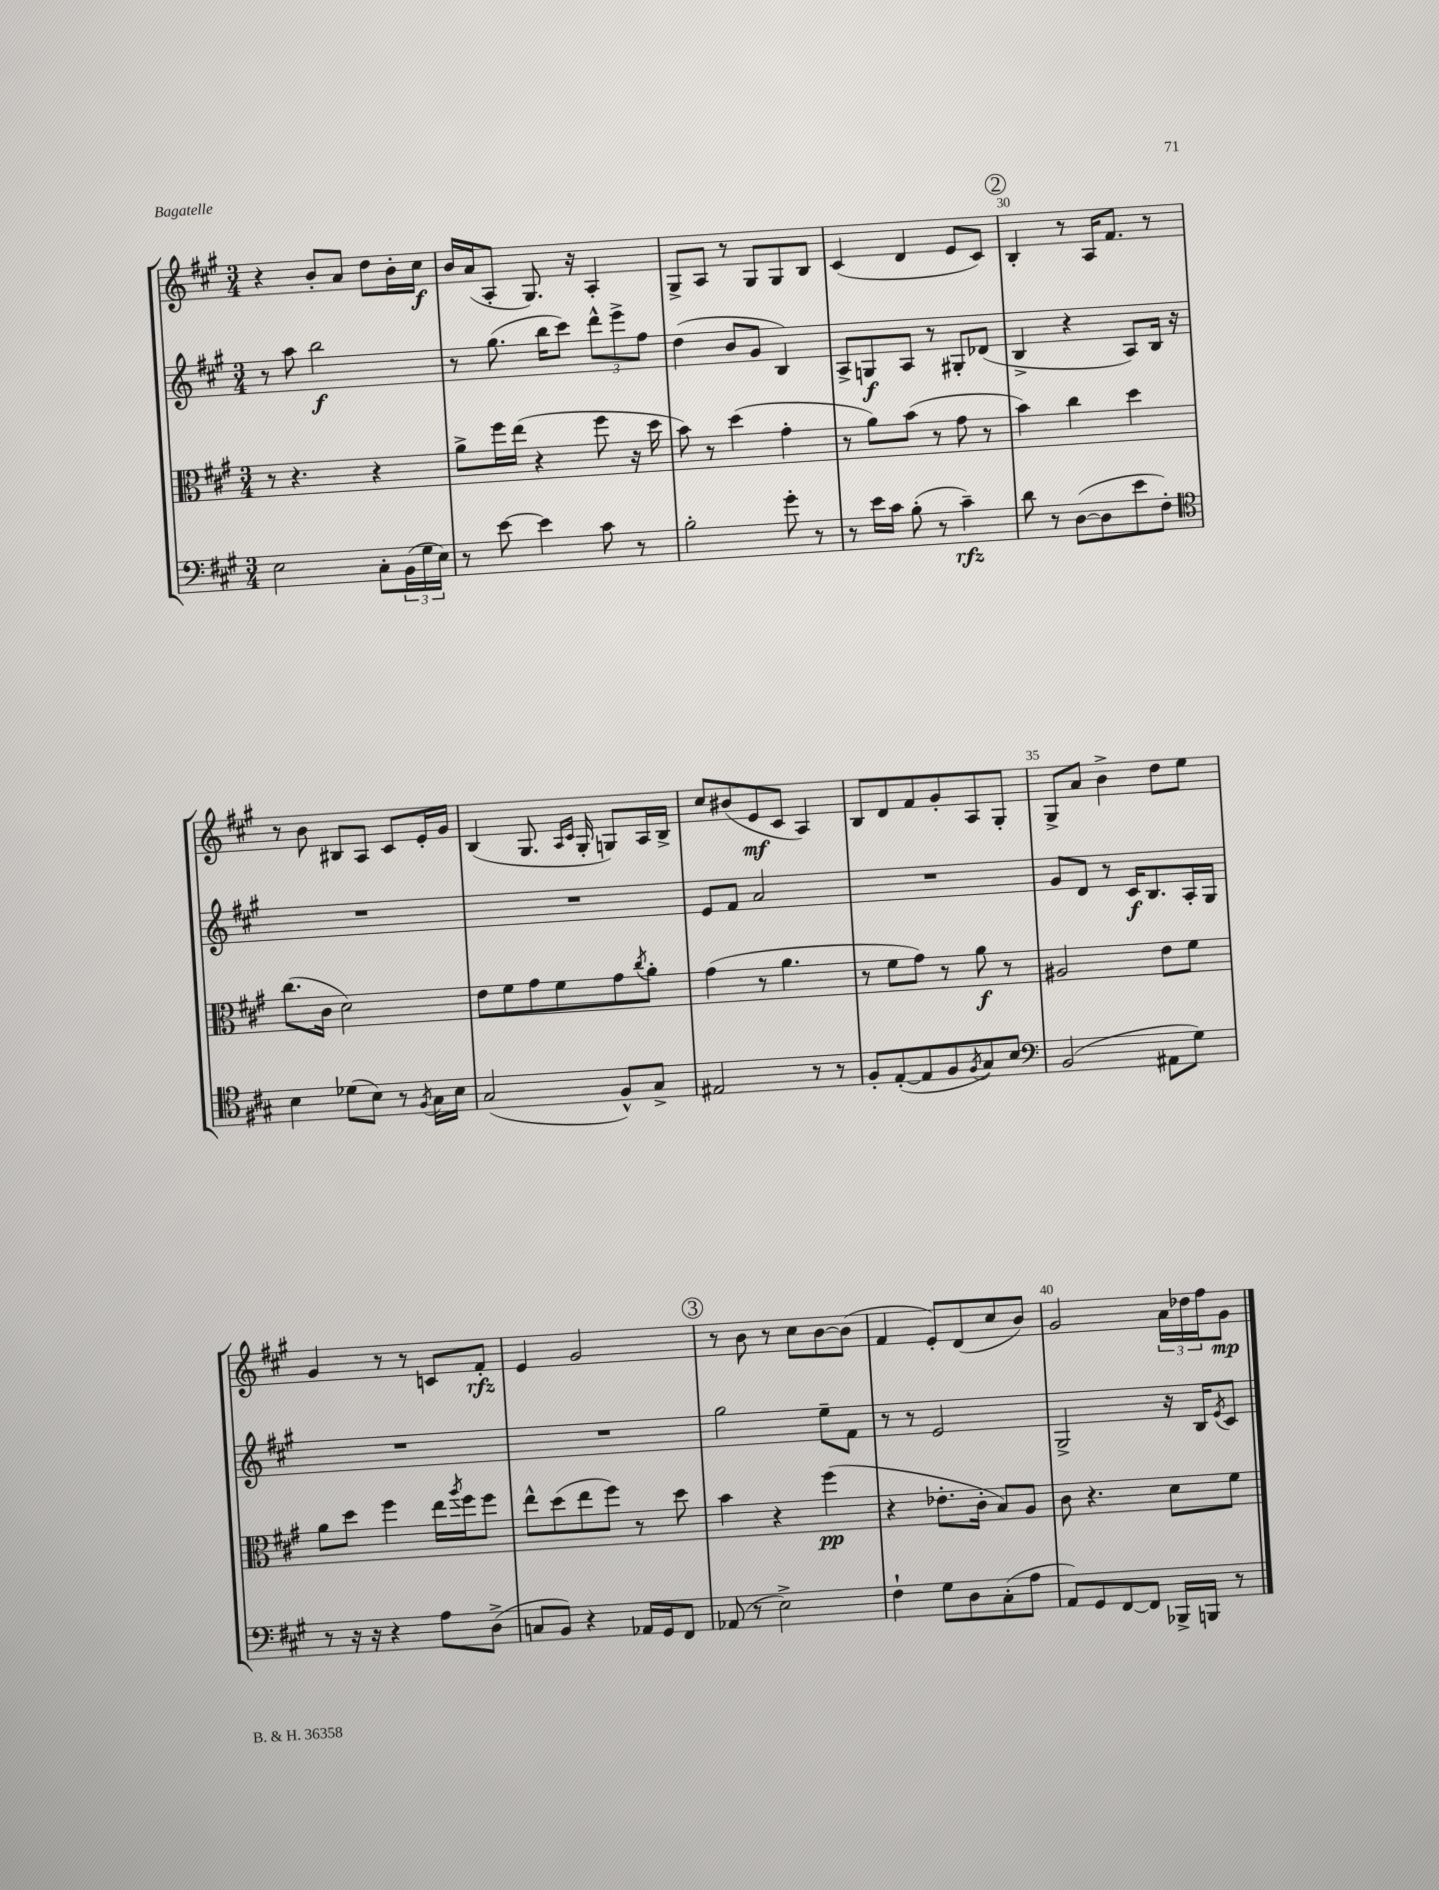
<<
\new StaffGroup <<
\new Staff = "s0" {
    \clef treble \key a \major \numericTimeSignature \time 3/4
    r4 b'8-. a'8 d''8 b'16-. cis''16\f |
    b'16 a'16( a8-. gis8.) r16 a4-. |
    gis8-> a8 r8 gis8 gis8 b8 |
    cis'4( d'4 e'8 cis'8) |
    \mark \markup { \circle "2" } b4-. r8 a16 fis'8. r8 |
    r8 b'8 bis8 a8 cis'8 e'16-. gis'16 |
    b4( gis8. \grace { a16 cis'16 } gis16-. g8) a16 b16-> |
    cis''8 bis'8( e'8\mf cis'8 a4) |
    b8 d'8 fis'8 gis'8-. a8 gis8-. |
    gis8-> a'8 b'4-> d''8 e''8 |
    gis'4 r8 r8 c'8 fis'8-.\rfz |
    e'4 gis'2 |
    \mark \markup { \circle "3" } r8 b'8 r8 cis''8 b'8~ b'8( |
    fis'4 e'8-.) d'8( cis''8 b'8) |
    gis'2 \tuplet 3/2 { a'16 des''16 fis''16 } gis'8\mp \bar "|." |
}
\new Staff = "s1" {
    \clef treble \key a \major \numericTimeSignature \time 3/4
    r8 a''8 b''2\f |
    r8 gis''8.( b''16 cis'''8) \tuplet 3/2 { d'''8-^ e'''8-> fis''8 } |
    d''4( b'8 gis'8 b4) |
    a8-> g8\f a8 r8 gis8-. des'8( |
    \mark \markup { \circle "2" } b4-> r4 a8) b16 r16 |
    R2. |
    R2. |
    e'8 fis'8 a'2 |
    R2. |
    gis'8 d'8 r8 cis'16\f b8. a16-. gis16 |
    R2. |
    R2. |
    \mark \markup { \circle "3" } gis''2 e''8-- fis'8 |
    r8 r8 e'2 |
    gis2-> r16 b16 \acciaccatura { e'8 } cis'8 \bar "|." |
}
\new Staff = "s2" {
    \clef alto \key a \major \numericTimeSignature \time 3/4
    r8 r4. r4 |
    a'8-> fis''16 e''16( r4 fis''8 r16 d''16 |
    b'8) r8 d''4( gis'4-. |
    r8 a'8) b'8( r8 gis'8 r8 |
    \mark \markup { \circle "2" } b'4) cis''4 d''4 |
    cis''8.( cis'16 d'2) |
    e'8 fis'8 gis'8 fis'8 gis'8 \acciaccatura { cis''8 } a'8-. |
    gis'4( r8 a'4. |
    r8 fis'8 gis'8) r8 a'8\f r8 |
    ais2 e'8 fis'8 |
    a'8 d''8 fis''4 e''16 \acciaccatura { a''8 } fis''16 fis''8 |
    e''8-^ d''8( e''8 fis''8) r8 d''8 |
    \mark \markup { \circle "3" } b'4 r4 fis''4\pp( |
    r4 ees'8.-. cis'16-. b8) a8 |
    cis'8 r4. d'8 fis'8 \bar "|." |
}
\new Staff = "s3" {
    \clef bass \key a \major \numericTimeSignature \time 3/4
    e2 cis8-. \tuplet 3/2 { b,16( gis16 e16) } |
    r8 e'8~ e'4 cis'8 r8 |
    b2-. gis'8-. r8 |
    r8 e'16 cis'16 b8-.( r8 cis'4--\rfz) |
    \mark \markup { \circle "2" } d'8 r8 d8~( d8 e'8 fis8-.) |
    \clef tenor b4 des'8( b8) r8 \acciaccatura { fis8 } gis16 b16 |
    gis2( fis8-^) gis8-> |
    eis2 r8 r8 |
    fis8-. e8~-.( e8 fis8 \acciaccatura { fis8 } gis8) b8 |
    \clef bass b,2( ais,8 gis8) |
    r8 r16 r16 r4 a8 d8->( |
    c8 b,8) r4 aes,16 gis,16 fis,8 |
    \mark \markup { \circle "3" } aes,8( r8 e2->) |
    fis4-! gis8 d8 cis8-.( a8 |
    a,8) gis,8 fis,8~ fis,8 bes,,16-> b,,16 r8 \bar "|." |
}
>>
>>
\layout { \context { \Score currentBarNumber = #26 \override BarNumber.break-visibility = ##(#f #t #t) barNumberVisibility = #(every-nth-bar-number-visible 5) } }
